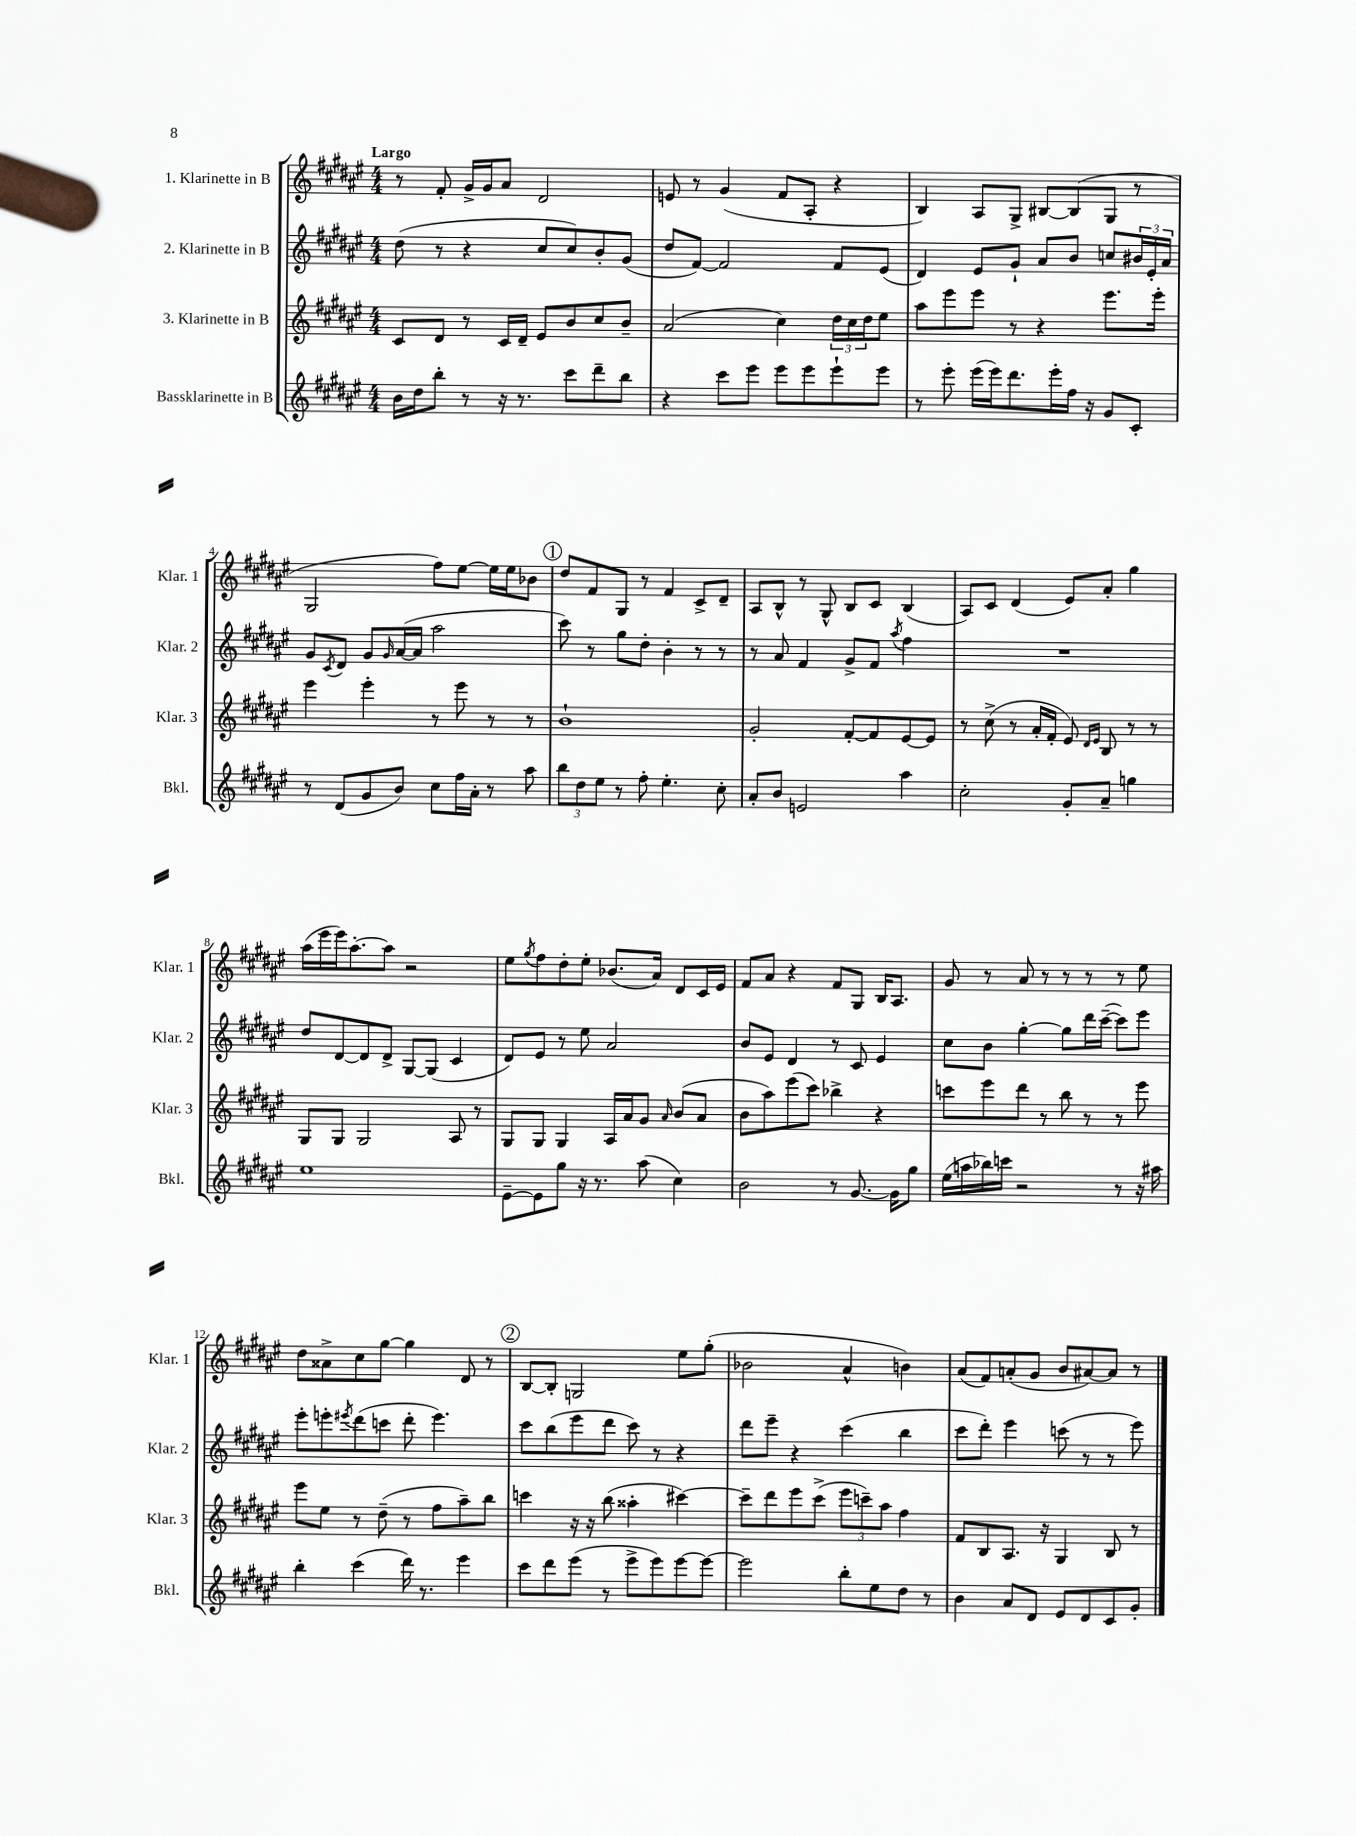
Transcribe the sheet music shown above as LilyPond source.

<<
\new StaffGroup <<
\new Staff = "s0" \with { instrumentName = "1. Klarinette in B" shortInstrumentName = "Klar. 1" } {
    \clef treble \key fis \major \numericTimeSignature \time 4/4 \tempo "Largo"
    r8 fis'8-. gis'16-> gis'16 ais'8 dis'2 |
    e'8 r8 gis'4( fis'8 ais8-. r4 |
    b4) ais8 gis8-> bis8~ bis8( gis8 r8 |
    gis2 fis''8) eis''8~ eis''16 eis''16 bes'8 |
    \mark \markup { \circle "1" } dis''8 fis'8 gis8 r8 fis'4 cis'8-> dis'8-- |
    ais8 b8-^ r8 gis8-^ b8 cis'8 b4( |
    ais8) cis'8 dis'4( eis'8) ais'8-. gis''4 |
    ais''16( eis'''16 eis'''16) ais''8.~-. ais''8 r2 |
    eis''8 \acciaccatura { gis''8 } fis''8 dis''8-. eis''8-. bes'8.( ais'16) dis'8 cis'16 eis'16 |
    fis'8 ais'8 r4 fis'8 gis8 b16 ais8. |
    gis'8 r8 ais'8 r8 r8 r8 r8 eis''8 |
    dis''8 aisis'8-> cis''8 gis''8~ gis''4 dis'8 r8 |
    \mark \markup { \circle "2" } b8~ b8-. g2 eis''8 gis''8-.( |
    bes'2 ais'4-^ b'4) |
    ais'8( fis'8) a'8-.( gis'8 b'8 ais'8~) ais'8 r8 \bar "|." |
}
\new Staff = "s1" \with { instrumentName = "2. Klarinette in B" shortInstrumentName = "Klar. 2" } {
    \clef treble \key fis \major \numericTimeSignature \time 4/4
    dis''8( r8 r4 cis''8 cis''8) b'8-. gis'8( |
    dis''8 fis'8~) fis'2 fis'8 eis'8( |
    dis'4) eis'8 gis'8-! ais'8 b'8 c''8 \tuplet 3/2 { bis'16 eis'16-. ais'16 } |
    gis'8 \acciaccatura { cis'8 } dis'8 gis'8 \grace { gis'16 } ais'16~( ais'16 ais''2 |
    \mark \markup { \circle "1" } cis'''8) r8 gis''8 dis''8-. b'4-. r8 r8 |
    r8 ais'8 fis'4 gis'8-> fis'8 \acciaccatura { ais''8 } fis''4 |
    R1 |
    dis''8 dis'8~ dis'8 dis'8-> gis8~ gis8( cis'4 |
    dis'8) eis'8 r8 eis''8 ais'2 |
    b'8 eis'8 dis'4 r8 cis'8 eis'4 |
    cis''8 b'8 gis''4~-. gis''8 dis'''16 cis'''16~--( cis'''8) eis'''8 |
    eis'''8-. e'''8-. \acciaccatura { eis'''8 } dis'''8( c'''8 dis'''8-. eis'''4.) |
    \mark \markup { \circle "2" } cis'''8 b''8( eis'''8 dis'''8 cis'''8) r8 r4 |
    dis'''8 eis'''8-- r4 cis'''4( b''4 |
    cis'''8 dis'''8-.) eis'''4 c'''8( r8 r8 eis'''8) \bar "|." |
}
\new Staff = "s2" \with { instrumentName = "3. Klarinette in B" shortInstrumentName = "Klar. 3" } {
    \clef treble \key fis \major \numericTimeSignature \time 4/4
    cis'8 dis'8 r8 cis'16 dis'16-- eis'8 b'8 cis''8 b'8-- |
    ais'2( cis''4) \tuplet 3/2 { dis''16 cis''16 dis''16 } eis''8 |
    ais''8 eis'''8 eis'''8 r8 r4 eis'''8. eis'''16-. |
    eis'''4 eis'''4-. r8 eis'''8 r8 r8 |
    \mark \markup { \circle "1" } b'1-! |
    gis'2-. fis'8~-. fis'8 eis'8~ eis'8 |
    r8 cis''8->( r8 ais'16-. fis'16-. eis'8) \grace { dis'16 eis'16 } b8 r8 r8 |
    gis8 gis8 gis2 ais8 r8 |
    gis8 gis8 gis4 ais16 ais'16 gis'8 \grace { ais'16 } b'8( ais'8 |
    b'8 ais''8) eis'''8( cis'''8) bes''4-> r4 |
    c'''8 eis'''8 dis'''8 r8 b''8 r8 r8 eis'''8 |
    eis'''8 eis''8 r8 dis''8--( r8 fis''8 ais''8--) b''8 |
    \mark \markup { \circle "2" } c'''4 r16 r16 b''8( aisis''4-. cis'''4~) |
    cis'''8-- dis'''8 eis'''8 cis'''8->( \tuplet 3/2 { eis'''8 c'''8--) ais''8 } fis''4 |
    fis'8 b8 ais8. r16 gis4 b8 r8 \bar "|." |
}
\new Staff = "s3" \with { instrumentName = "Bassklarinette in B" shortInstrumentName = "Bkl." } {
    \clef treble \key fis \major \numericTimeSignature \time 4/4
    b'16 dis''16 b''8-. r8 r16 r8. cis'''8 dis'''8-- b''8 |
    r4 cis'''8 eis'''8 eis'''8 eis'''8 eis'''8-! eis'''8 |
    r8 eis'''8-. eis'''16( eis'''16) dis'''8. eis'''16-. fis''16 r16 gis'8 cis'8-. |
    r8 dis'8( gis'8 b'8) cis''8 fis''16 ais'16-. r8 ais''8 |
    \mark \markup { \circle "1" } \tuplet 3/2 { b''8 dis''8 eis''8 } r8 fis''8-. eis''4.-. cis''8-. |
    ais'8-. b'8 e'2 ais''4 |
    cis''2-. gis'8-. ais'8-- g''4 |
    eis''1 |
    eis'8~-- eis'8 gis''8 r16 r8. ais''8( cis''4) |
    b'2 r8 gis'8.~ gis'16 gis''8 |
    eis''16( a''16 bes''16) c'''16 r2 r8 r16 ais''16 |
    b''4-. cis'''4( dis'''16) r8. eis'''4 |
    \mark \markup { \circle "2" } cis'''8 dis'''8 eis'''8( r8 eis'''8-> eis'''8) eis'''8~ eis'''8~ |
    eis'''2 b''8-. eis''8 dis''8 r8 |
    b'4 ais'8 dis'8 eis'8 dis'8 cis'8 gis'8-. \bar "|." |
}
>>
>>
